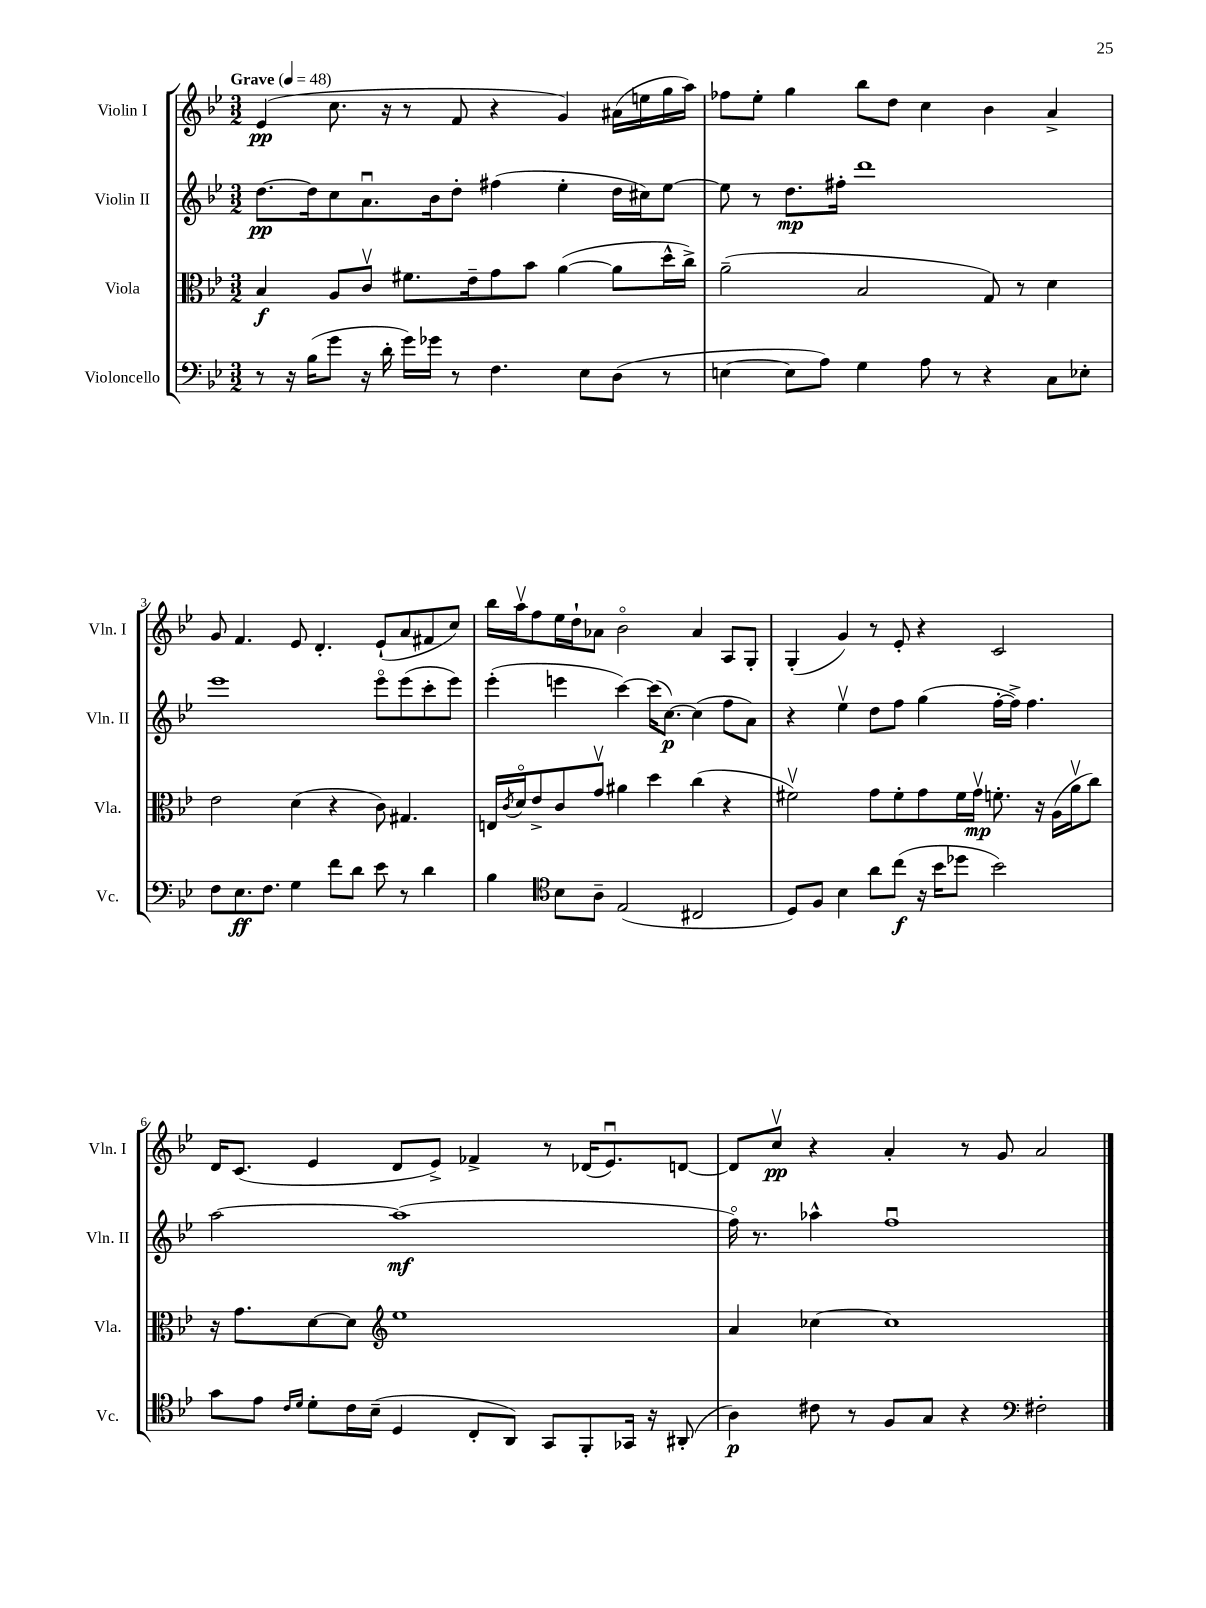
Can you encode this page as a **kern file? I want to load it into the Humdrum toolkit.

**kern	**dynam	**kern	**dynam	**kern	**dynam	**kern	**dynam
*part4	*part4	*part3	*part3	*part2	*part2	*part1	*part1
*staff4	*staff4	*staff3	*staff3	*staff2	*staff2	*staff1	*staff1
*I"Violoncello	*	*I"Viola	*	*I"Violin II	*	*I"Violin I	*
*I'Vc.	*	*I'Vla.	*	*I'Vln. II	*	*I'Vln. I	*
*clefF4	*	*clefC3	*	*clefG2	*	*clefG2	*
*k[b-e-]	*	*k[b-e-]	*	*k[b-e-]	*	*k[b-e-]	*
*M3/2	*	*M3/2	*	*M3/2	*	*M3/2	*
*MM48	*	*MM48	*	*MM48	*	*MM48	*
=1	=1	=1	=1	=1	=1	=1	=1
!	!	!	!	!	!	!LO:TX:a:B:t=Grave	!
8r	.	4B-/	f	[8.dd\L	pp	(4e-/	pp
16r	.	.	.	.	.	.	.
(16B-\KL	.	.	.	16dd\k]	.	.	.
8g\J	.	8A/L	.	8cc\	.	8.cc\	.
16r	.	8cv/J	.	8.au\	.	.	.
16d'\	.	.	.	.	.	16r	.
16g\LL)	.	8.f#X\L	.	.	.	8r	.
16g-X\JJ	.	.	.	16b-\k	.	.	.
8r	.	.	.	8dd'\J	.	8f/	.
.	.	16e-~\k	.	.	.	.	.
4.F\	.	8g\	.	(4ff#X\	.	4r	.
.	.	8b-\J	.	.	.	.	.
.	.	([4a\	.	4ee-'\	.	4g/)	.
8E-\L	.	.	.	.	.	.	.
(8D\J	.	8a\L]	.	16dd\LL	.	(16a#X\LL	.
.	.	.	.	16cc#X\J)	.	16een\	.
8r	.	16dd^^\L	.	[8ee-\J	.	16gg\	.
.	.	16cc^\JJ)	.	.	.	16aa\JJ)	.
=2	=2	=2	=2	=2	=2	=2	=2
[4En\	.	(2a~\	.	8ee-\]	.	8ff-X\L	.
.	.	.	.	8r	.	8ee-'\J	.
8E\L]	.	.	.	8.dd\L	mp	4gg\	.
8A\J)	.	.	.	.	.	.	.
.	.	.	.	16ff#X'\Jk	.	.	.
4G\	.	2B-/	.	1ddd	.	8bb-\L	.
.	.	.	.	.	.	8dd\J	.
8A\	.	.	.	.	.	4cc\	.
8r	.	.	.	.	.	.	.
4r	.	8G/)	.	.	.	4b-\	.
.	.	8r	.	.	.	.	.
8C\L	.	4d\	.	.	.	4a^/	.
8E-X'\J	.	.	.	.	.	.	.
!!LO:LB:g=z
=3	=3	=3	=3	=3	=3	=3	=3
8F\L	.	2e-\	.	1eee-	.	8g/	.
8.E-\	ff	.	.	.	.	4.f/	.
8.F\J	.	.	.	.	.	.	.
4G\	.	(4d\	.	.	.	8e-/	.
.	.	.	.	.	.	4.d'/	.
8f\L	.	4r	.	.	.	.	.
8d\J	.	.	.	.	.	.	.
8e-\	.	8c\)	.	8eee-\L	.	(8e-`/L	.
8r	.	4.G#X/	.	(8eee-\	.	8a/	.
4d\	.	.	.	8ccc'\	.	8f#X/	.
.	.	.	.	8eee-\J)	.	8cc/J)	.
=4	=4	=4	=4	=4	=4	=4	=4
4B-\	.	16En/LL	.	(4eee-'\	.	16bb-\LL	.
.	.	8qc/	.	.	.	.	.
.	.	16d/J	.	.	.	16aav\J	.
.	.	8e-^/	.	.	.	8ff\	.
*clefC4	*	*	*	*	*	*	*
8B-\L	.	8c/	.	4eeen\	.	16ee-\L	.
.	.	.	.	.	.	16dd`\J	.
8A~\J	.	8gv/J	.	.	.	8a-X\J	.
(2E-/	.	4a#X\	.	[4ccc\)	.	2b-\	.
.	.	4dd\	.	(16ccc\KL]	.	.	.
.	.	.	.	[8.cc\J)	p	.	.
2C#X/	.	(4cc\	.	(4cc\]	.	4a-/	.
.	.	4r	.	8ff\L	.	8A/L	.
.	.	.	.	8a\J)	.	8G'/J	.
=5	=5	=5	=5	=5	=5	=5	=5
8D/L)	.	2f#Xv\)	.	4r	.	(4G'/	.
8F/J	.	.	.	.	.	.	.
4B-\	.	.	.	4ee-v\	.	4g/)	.
8a\L	.	8g\L	.	8dd\L	.	8r	.
(8cc\J	f	8f#'\	.	8ff\J	.	8e-'/	.
16r	.	8g\	.	(4gg\	.	4r	.
16b-\KL	.	.	.	.	.	.	.
8dd-X\J	.	16f#\L	.	.	.	.	.
.	.	16gv\JJ	mp	.	.	.	.
2b-\)	.	8.fn'\	.	[16ff'\LL	.	2c/	.
.	.	.	.	16ff^\JJ])	.	.	.
.	.	.	.	4.ff\	.	.	.
.	.	16r	.	.	.	.	.
.	.	(16A\LL	.	.	.	.	.
.	.	16av\J	.	.	.	.	.
.	.	8cc\J)	.	.	.	.	.
!!LO:LB:g=z
=6	=6	=6	=6	=6	=6	=6	=6
8g\L	.	16r	.	[2aa\	.	16d/KL	.
.	.	8.g\L	.	.	.	(8.c/J	.
8e-\J	.	.	.	.	.	.	.
16qqc/LL	.	.	.	.	.	.	.
16qqd/JJ	.	.	.	.	.	.	.
8d'\L	.	[8d\	.	.	.	4e-/	.
16c\L	.	8d\J]	.	.	.	.	.
(16B-~\JJ	.	.	.	.	.	.	.
*	*	*clefG2	*	*	*	*	*
4D/	.	1ee-	.	(1aa]	mf	8d/L	.
.	.	.	.	.	.	8e-^/J)	.
8C'/L	.	.	.	.	.	4f-X^/	.
8AA/J)	.	.	.	.	.	.	.
8GG/L	.	.	.	.	.	8r	.
8FF'/	.	.	.	.	.	(16d-X/KL	.
.	.	.	.	.	.	8.e-u/)	.
16GG-X/Jk	.	.	.	.	.	.	.
16r	.	.	.	.	.	.	.
(8AA#X'/	.	.	.	.	.	[8dn/J	.
=7	=7	=7	=7	=7	=7	=7	=7
4A\)	p	4a/	.	16ff\)	.	8d/L]	.
.	.	.	.	8.r	.	.	.
.	.	.	.	.	.	8ccv/J	pp
8c#X\	.	[4cc-X\	.	4aa-X^^\	.	4r	.
8r	.	.	.	.	.	.	.
8F/L	.	1cc-]	.	1ffu	.	4a'/	.
8G/J	.	.	.	.	.	.	.
4r	.	.	.	.	.	8r	.
.	.	.	.	.	.	8g/	.
*clefF4	*	*	*	*	*	*	*
2F#X'\	.	.	.	.	.	2a/	.
==	==	==	==	==	==	==	==
*-	*-	*-	*-	*-	*-	*-	*-
